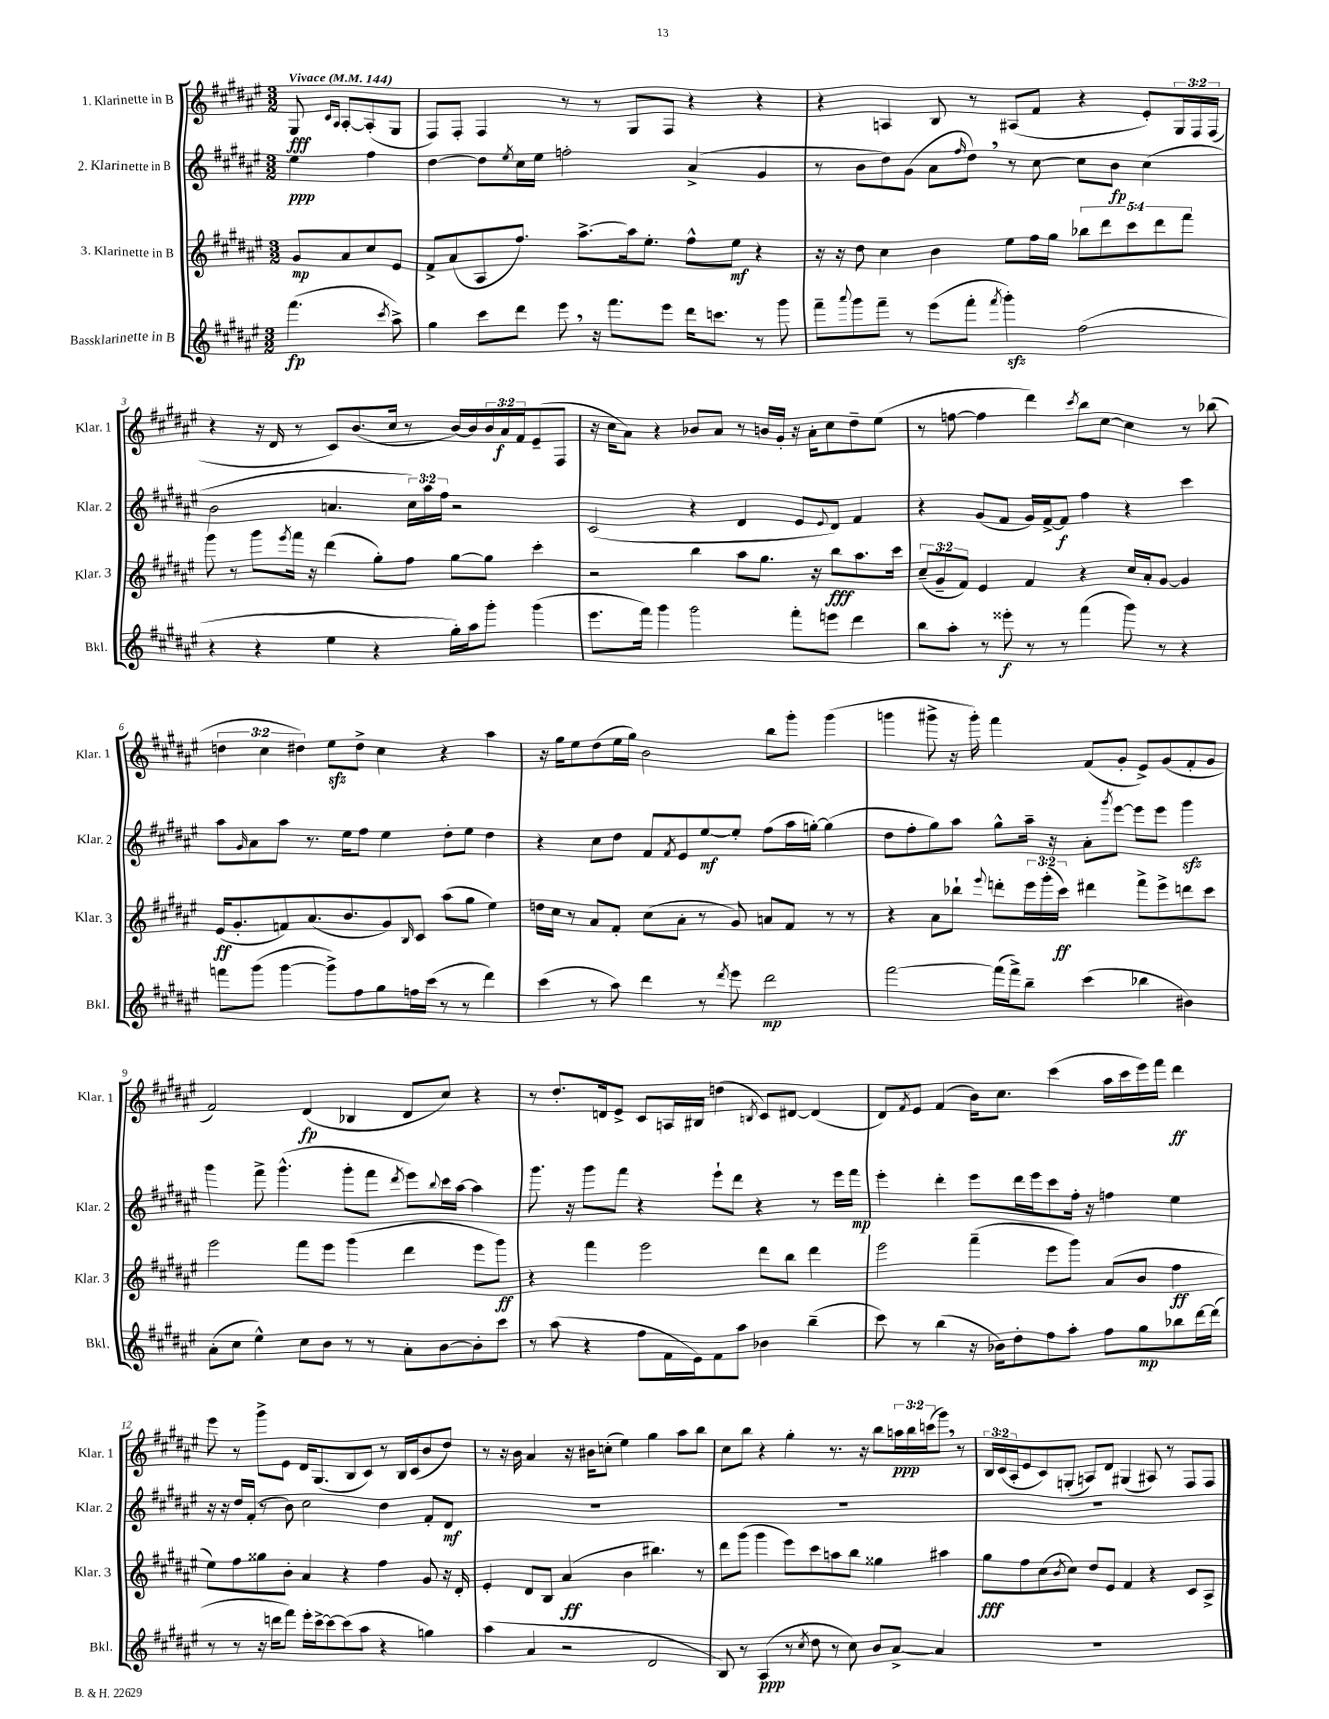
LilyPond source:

<<
\new StaffGroup <<
\new Staff = "s0" \with { instrumentName = "1. Klarinette in B" shortInstrumentName = "Klar. 1" } {
    \clef treble \key fis \major \numericTimeSignature \time 3/2 \override Staff.TupletNumber.text = #tuplet-number::calc-fraction-text \partial 2 \tempo "Vivace" 4 = 144
    gis8\fff \grace { cis'16 ais16 } ais8~-. ais8-.( gis8 |
    fis8) fis8-. fis4 r8 r8 gis8 fis8 r4 r4 |
    r4 a4 b8 r8 ais8( fis'8 r4 eis'8-.) \tuplet 3/2 { gis16 fis16 fis16( } |
    r4 r16 dis'16 r8 cis'8) b'8.( cis''16 r8 b'16~) b'16 \tuplet 3/2 { b'16 ais'16\f fis'16 } eis'8--( fis8 |
    r16 cis''16 ais'8) r4 bes'8 ais'8 r8 b'16 gis'16-. r16 ais'16-. cis''8 dis''8-- eis''8( |
    r8 f''8~ f''4 dis'''4) \acciaccatura { cis'''8 } b''8 cis''8~ cis''4 r8 bes''8( |
    \tuplet 3/2 { d''4 cis''4 dis''4) } eis''8\sfz dis''8-> cis''4 r4 ais''4 |
    r16 gis''16 eis''8 dis''8( eis''16 gis''16) b'2 b''8 gis'''8-. gis'''4( |
    g'''4 gis'''8-> r16 gis'''16-.) fis'''4 fis'8( gis'8-. eis'8->) gis'8( fis'8-. gis'8 |
    fis'2) dis'4\fp( bes4 dis'8 cis''8) r4 |
    r8 dis''8.-. d'16 eis'8-> cis'8 a16 bis16 d''4( \acciaccatura { b8 } cis'8) dis'8~ dis'4( |
    dis'8) \acciaccatura { fis'8 } eis'8 fis'4( b'16) cis''8. cis'''4( ais''16 cis'''16 eis'''16) fis'''16 dis'''4\ff |
    eis'''8 r8 gis'''8-> eis'8 dis'16 gis8.( b8 cis'8) r8 b16 cis'16( b'8 dis''8) |
    r8 r16 b'16 ais'4 r16 bis'16 c''8-.( eis''4) gis''4 ais''8 b''8 |
    cis''8 b''8 r4 gis''4-. r8. r16 b''8 \tuplet 3/2 { a''16\ppp b''16 c'''16( } gis'''8) \breathe r8 |
    \tuplet 3/2 { b16 cis'16( ais16-. } eis'8 cis'8) g8-.( a8) dis'8 gis4( ais8) r8 fis8 fis8 \bar "|." |
}
\new Staff = "s1" \with { instrumentName = "2. Klarinette in B" shortInstrumentName = "Klar. 2" } {
    \clef treble \key fis \major \numericTimeSignature \time 3/2 \override Staff.TupletNumber.text = #tuplet-number::calc-fraction-text \partial 2
    eis''4\ppp fis''4 |
    dis''4~ dis''8 \acciaccatura { eis''8 } cis''16 eis''16 f''2-. ais'4->( gis'4 |
    r8 b'8 dis''8) gis'8( ais'8 \grace { fis''16 } dis''8) \breathe r8 cis''8~ cis''8 b'8\fp cis''4( |
    b'2 a'4. \tuplet 3/2 { cis''16) ais''16 fis''16 } r2 |
    cis'2( r4 dis'4 eis'8 \appoggiatura { eis'8 } dis'8) fis'4 |
    r4 gis'8( fis'8 gis'16) fis'16~-> fis'8\f fis''4 r4 cis'''4 |
    ais''8 \grace { gis'16 } ais'8 ais''8 r8. eis''16 fis''8 eis''4 dis''8-. eis''8 dis''4 |
    r4 cis''8 dis''8 fis'8 \acciaccatura { fis'8 } eis'8 eis''8~\mf eis''8-. fis''8( ais''16 g''16~-.) g''4( |
    dis''8 fis''8-. gis''8) ais''8 gis''8-^ ais''16-- r16 ais'8-. \acciaccatura { gis'''8 } eis'''8~ eis'''8 eis'''8 gis'''4\sfz |
    gis'''4 fis'''8-> gis'''4.-^( gis'''8-. fis'''8 \acciaccatura { dis'''8 } eis'''8) \appoggiatura { b''8 } cis'''16 ais''16~ ais''4 |
    gis'''8. r16 gis'''8 fis'''8 r4 eis'''8-! dis'''8 r4 r8 eis'''16 fis'''16\mp |
    eis'''4-. dis'''4-. eis'''8 dis'''16 eis'''16 cis'''8 fis''16-. r16 f''4 eis''4 |
    r16 r16 dis''16 fis'16-.( r8 b'8) cis''2 dis''4 fis'8-. dis'8\mf |
    R1. |
    R1. |
    R1. \bar "|." |
}
\new Staff = "s2" \with { instrumentName = "3. Klarinette in B" shortInstrumentName = "Klar. 3" } {
    \clef treble \key fis \major \numericTimeSignature \time 3/2 \override Staff.TupletNumber.text = #tuplet-number::calc-fraction-text \partial 2
    gis'8\mp ais'8 cis''8 eis'8 |
    fis'8-> ais'8( ais8 fis''8.) ais''8.~-> ais''16 eis''8.-. fis''8-^ eis''8\mf r4 |
    r16 r16 dis''8 cis''4 b'4 eis''8 fis''16 gis''16 \tuplet 5/4 { bes''8 dis'''8 cis'''8 dis'''8 fis'''8 } |
    gis'''8 r8 gis'''8 \acciaccatura { eis'''8 } fis'''16 r16 dis'''4( gis''8-.) fis''8 gis''8~ gis''8 cis'''4-. |
    r2 b''4 ais''8 gis''8. r16 b''8\fff ais''8. cis'''16 |
    \tuplet 3/2 { cis''8--( gis'8-- fis'8) } eis'4 fis'4 r4 cis''16 ais'16-. gis'8~ gis'4 |
    eis'16\ff( gis'8.-. f'8) ais'8.( b'8. gis'8) \grace { b16 } cis'8 ais''8( gis''8 eis''4) |
    d''16 cis''16 r8 ais'8 fis'8-. cis''8( ais'8-. r8 gis'8) a'8 fis'8 r8 r8 |
    r4 ais'8 bes''8-! \appoggiatura { eis'''8 } d'''8-. \tuplet 3/2 { eis'''16 gis'''16-.( cis'''16\ff) } dis'''4 fis'''8-> eis'''8-> d'''8 cis'''8 |
    eis'''2 fis'''8 eis'''8 gis'''4( dis'''4 eis'''8 gis'''8\ff) |
    r4 fis'''4 eis'''2 dis'''8 b''8 dis'''4 |
    eis'''2 fis'''4--( eis'''8 gis'''8) ais'8( b'8 fis''4\ff |
    eis''8) fis''8 gisis''8 b'8-. ais'4 r4 fis''4 gis'8 r16 dis'16-. |
    eis'4-. dis'8 b8 ais'4\ff( b'4 bis''4.) r8 |
    dis'''8 gis'''8( gis'''4 eis'''8) cis'''8 a''8 b''8 gisis''4 ais''4 |
    gis''8\fff fis''8 cis''8( \acciaccatura { b'8 } cis''8) dis''8 eis'8 fis'4 r4 cis'8 ais8-> \bar "|." |
}
\new Staff = "s3" \with { instrumentName = "Bassklarinette in B" shortInstrumentName = "Bkl." } {
    \clef treble \key fis \major \numericTimeSignature \time 3/2 \partial 2
    fis'''4.\fp( \acciaccatura { cis'''8 } ais''8->) |
    gis''4 cis'''8 dis'''8 eis'''8 \breathe r16 fis'''8. eis'''8 dis'''16 c'''8. r8 gis'''8 |
    fis'''8-- \appoggiatura { ais'''8 } gis'''8 fis'''8-- r8 eis'''8( fis'''8-. \acciaccatura { fis'''8 } gis'''4-.\sfz) fis''2( |
    r4 r4 eis''4 r4 gis''16-.) ais''16 gis'''8-. gis'''4( |
    eis'''8. fis'''16) gis'''4 gis'''2 fis'''8-. e'''8 dis'''4 |
    b''8 ais''8-. r8 eisis'''8-.\f r8 r8 fis'''4( gis'''8) r8 r4 |
    f'''8 gis'''8( gis'''4~ gis'''8->) fis''8 gis''8 f''16 cis'''16( r8 r8 dis'''4) |
    cis'''4( r8 ais''8) dis'''4 r8 \acciaccatura { dis'''8 } eis'''8 dis'''2\mp |
    fis'''2~ fis'''16( fis'''16->) b''8-- cis'''4( bes''4 bis'4) |
    ais'8-.( cis''8 eis''4-^) cis''8 b'8 r8 r8 ais'8-. b'8~ b'8-. cis'''8 |
    r8 ais''8( r4 fis''8 fis'16 eis'16) fis'8 ais''8 bes'4 b''4--( |
    cis'''8) r8 b''4( r16 bes'16) dis''8-. fis''8 ais''8-. fis''8 gis''8\mp bes''8 dis'''16~ dis'''16( |
    r8 r8 r16 d'''16 fis'''8) eis'''16-. cis'''16~-> cis'''8~ cis'''8( ais''8 r4 g''4) |
    ais''4( ais'4 r2 dis'2 |
    b8) r8 ais4\ppp( r8 \acciaccatura { cis''8 } dis''8 r8 cis''8) b'8 ais'8~-> ais'4 |
    R1. \bar "|." |
}
>>
>>
